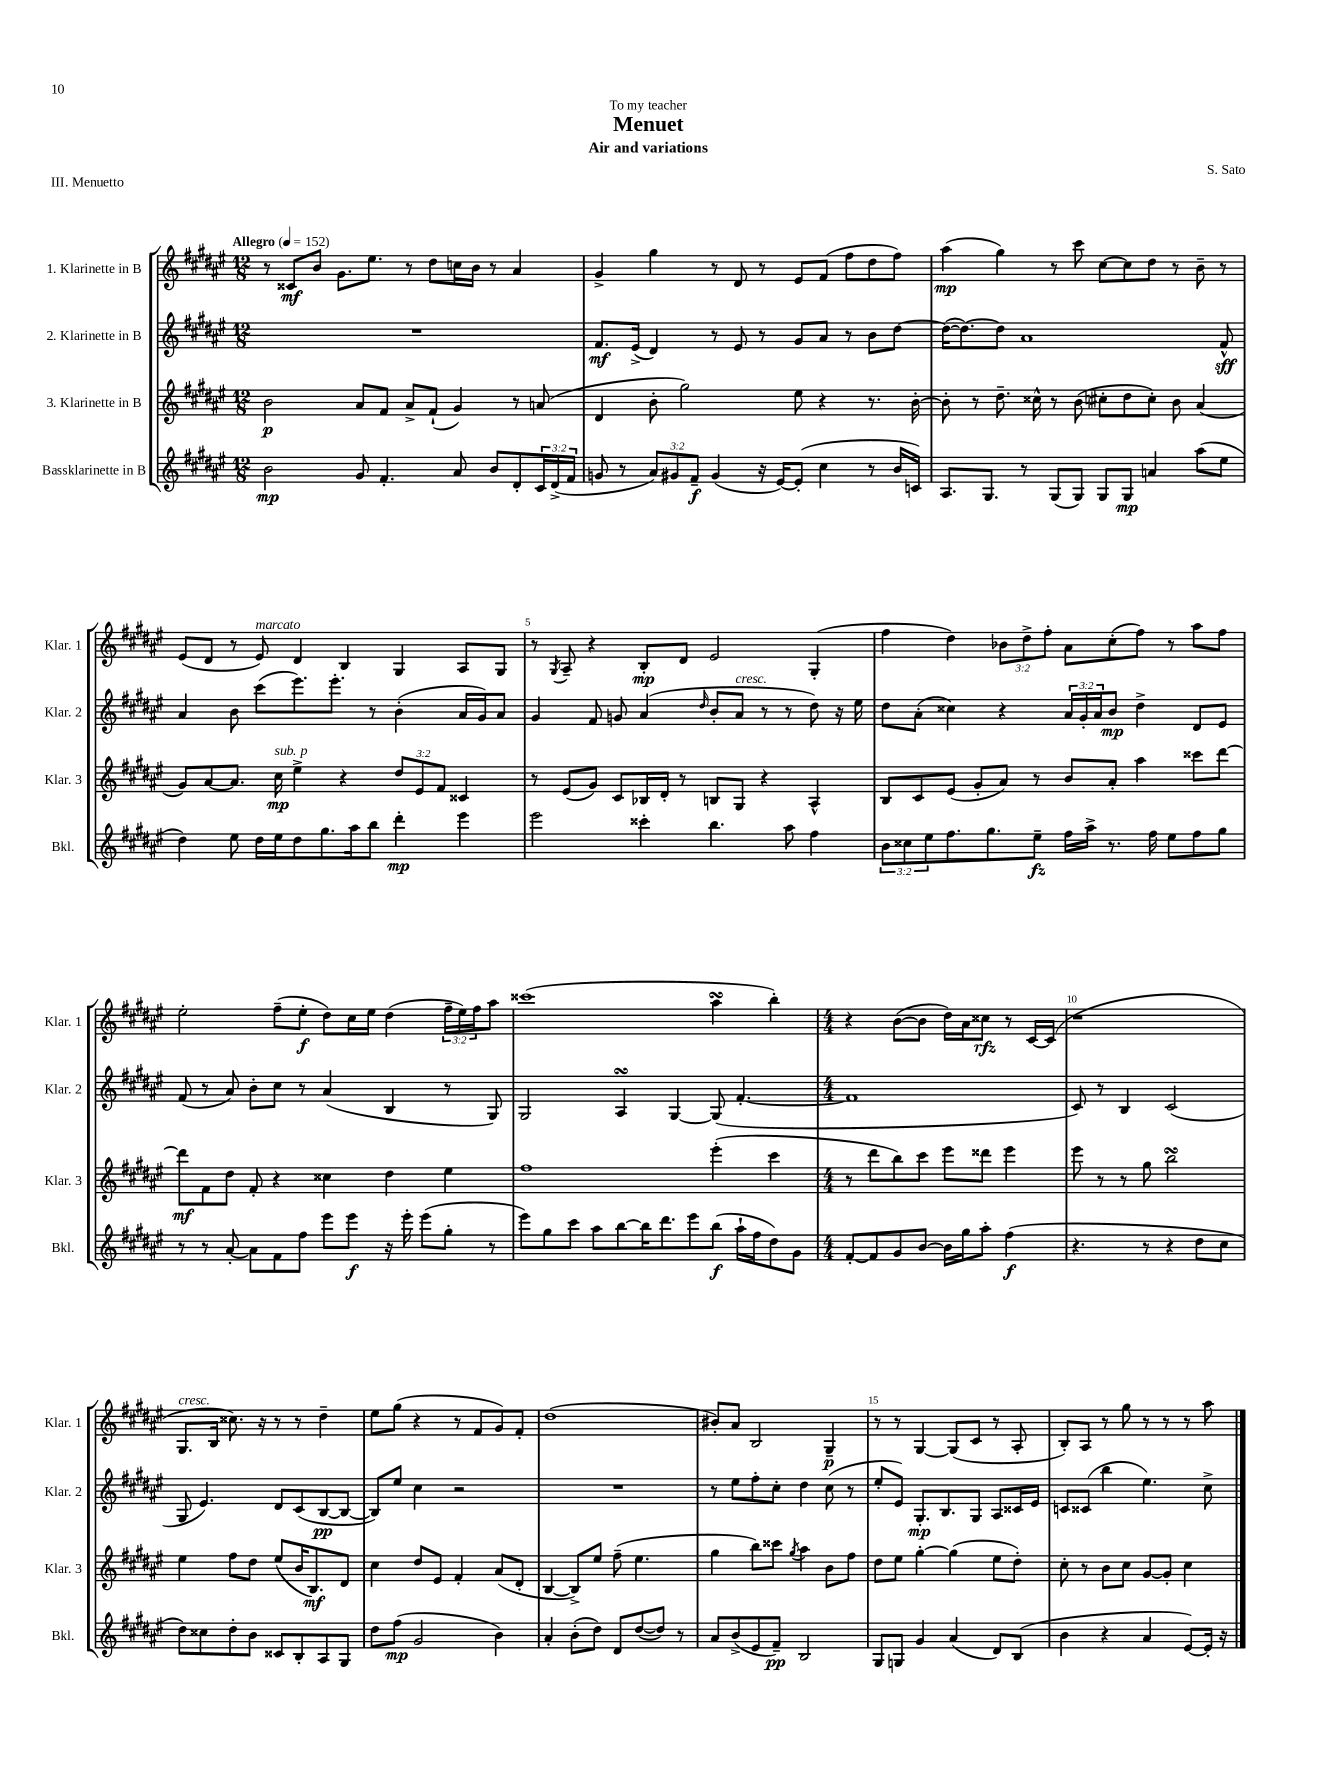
\header { title = "Menuet" composer = "S. Sato" subtitle = "Air and variations" dedication = "To my teacher" piece = "III. Menuetto" }
<<
\new StaffGroup <<
\new Staff = "s0" \with { instrumentName = "1. Klarinette in B" shortInstrumentName = "Klar. 1" } {
    \clef treble \key fis \major \numericTimeSignature \time 12/8 \override Staff.TupletNumber.text = #tuplet-number::calc-fraction-text \tempo "Allegro" 4 = 152
    r8 cisis'8\mf b'8 gis'8. eis''8. r8 dis''8 c''16 b'16 r8 ais'4 |
    gis'4-> gis''4 r8 dis'8 r8 eis'8 fis'8( fis''8 dis''8 fis''8) |
    ais''4\mp( gis''4) r8 cis'''8 cis''8~ cis''8 dis''8 r8 b'8-- r8 |
    eis'8( dis'8 r8 eis'8^\markup { \italic "marcato" }) dis'4 b4 gis4 ais8 gis8 |
    r8 \acciaccatura { gis8 } ais8-- r4 b8-.\mp dis'8 eis'2 gis4-.( |
    fis''4 dis''4) \tuplet 3/2 { bes'8 dis''8-> fis''8-. } ais'8 cis''8-.( fis''8) r8 ais''8 fis''8 |
    eis''2-. fis''8--( eis''8-.\f dis''8) cis''16 eis''16 dis''4( \tuplet 3/2 { fis''16-- eis''16) fis''16 } ais''8 |
    cisis'''1( ais''4\turn b''4-.) |
    \numericTimeSignature \time 4/4 r4 b'8~( b'8 dis''16) ais'16 cisis''8\rfz r8 cis'16~ cis'16( |
    r1 |
    gis8.^\markup { \italic "cresc." } b16 cisis''8.) r16 r8 r8 dis''4-- |
    eis''8 gis''8( r4 r8 fis'8 gis'8) fis'8-. |
    dis''1( |
    bis'8-.) ais'8 b2 gis4--\p |
    r8 r8 gis4~ gis8( cis'8 r8 ais8-. |
    b8-.) ais8 r8 gis''8 r8 r8 r8 ais''8 \bar "|." |
}
\new Staff = "s1" \with { instrumentName = "2. Klarinette in B" shortInstrumentName = "Klar. 2" } {
    \clef treble \key fis \major \numericTimeSignature \time 12/8 \override Staff.TupletNumber.text = #tuplet-number::calc-fraction-text
    R1. |
    fis'8.\mf eis'16->( dis'4) r8 eis'8 r8 gis'8 ais'8 r8 b'8 dis''8~ |
    dis''16~( dis''8.~) dis''8 ais'1 fis'8-^\sff |
    ais'4 b'8 cis'''8( eis'''8.) eis'''8.-. r8 b'4-.( ais'16 gis'16) ais'8 |
    gis'4 fis'8 g'8 ais'4( \grace { dis''16 } b'8-. ais'8^\markup { \italic "cresc." } r8 r8 dis''8) r16 eis''16 |
    dis''8 ais'8-.( cisis''4) r4 \tuplet 3/2 { ais'16 gis'16-. ais'16 } b'8\mp dis''4-> dis'8 eis'8 |
    fis'8( r8 ais'8) b'8-. cis''8 r8 ais'4( b4 r8 gis8) |
    gis2 ais4\turn gis4~ gis8( fis'4.~-. |
    \numericTimeSignature \time 4/4 fis'1 |
    cis'8) r8 b4 cis'2( |
    gis8 eis'4.) dis'8 cis'8( b8~\pp b8~ |
    b8) eis''8 cis''4 r2 |
    R1 |
    r8 eis''8 fis''8-. cis''8-. dis''4 cis''8( r8 |
    eis''8-. eis'8) gis8.-.\mp b8. gis8 ais8 cisis'16 eis'16 |
    c'8 cisis'8( b''4 eis''4.) cis''8-> \bar "|." |
}
\new Staff = "s2" \with { instrumentName = "3. Klarinette in B" shortInstrumentName = "Klar. 3" } {
    \clef treble \key fis \major \numericTimeSignature \time 12/8 \override Staff.TupletNumber.text = #tuplet-number::calc-fraction-text
    b'2\p ais'8 fis'8 ais'8-> fis'8-!( gis'4) r8 a'8( |
    dis'4 b'8-. gis''2) eis''8 r4 r8. b'16~-. |
    b'8-. r8 dis''8.-- cisis''16-^ r8 b'8( cis''8-. dis''8 cis''8-.) b'8 ais'4( |
    gis'8) ais'8~ ais'8. cis''16\mp^\markup { \italic "sub. p" } eis''4-> r4 \tuplet 3/2 { dis''8 eis'8 fis'8 } cisis'4 |
    r8 eis'8( gis'8) cis'8 bes16 dis'16-. r8 b8 gis8 r4 ais4-^ |
    b8 cis'8 eis'8( gis'8-. ais'8) r8 b'8 ais'8-. ais''4 cisis'''8 dis'''8~ |
    dis'''8\mf fis'8 dis''8 fis'8-. r4 cisis''4 dis''4 eis''4 |
    fis''1 eis'''4-.( cis'''4 |
    \numericTimeSignature \time 4/4 r8 dis'''8 b''8) cis'''8 eis'''8 disis'''8 eis'''4 |
    eis'''8 r8 r8 gis''8 b''2\turn |
    eis''4 fis''8 dis''8 eis''8( b'16 b8.\mf) dis'8 |
    cis''4 dis''8 eis'8 fis'4-. ais'8( dis'8-. |
    b4~ b8->) eis''8 fis''8--( eis''4. |
    gis''4 b''8) cisis'''8 \acciaccatura { gis''8 } ais''4 b'8 fis''8 |
    dis''8 eis''8 gis''4~-. gis''4( eis''8 dis''8-.) |
    cis''8-. r8 b'8 cis''8 gis'8~ gis'8-. cis''4 \bar "|." |
}
\new Staff = "s3" \with { instrumentName = "Bassklarinette in B" shortInstrumentName = "Bkl." } {
    \clef treble \key fis \major \numericTimeSignature \time 12/8 \override Staff.TupletNumber.text = #tuplet-number::calc-fraction-text
    b'2\mp gis'8 fis'4.-. ais'8 b'8 dis'8-. \tuplet 3/2 { cis'16 dis'16->( fis'16 } |
    g'8 r8 \tuplet 3/2 { ais'8) gis'8 fis'8--\f } gis'4( r16 eis'16~) eis'8-.( cis''4 r8 b'16 c'16) |
    ais8. gis8. r8 gis8( gis8) gis8 gis8\mp a'4 ais''8( eis''8 |
    dis''4) eis''8 dis''16 eis''16 dis''8 gis''8. ais''16 b''8 dis'''4-.\mp eis'''4 |
    eis'''2 cisis'''4-. b''4. ais''8 fis''4 |
    \tuplet 3/2 { b'8 cisis''8 eis''8 } fis''8. gis''8. eis''8--\fz fis''16 ais''16-> r8. fis''16 eis''8 fis''8 gis''8 |
    r8 r8 ais'8~-. ais'8 fis'8 fis''8 eis'''8 eis'''8\f r16 eis'''16-. eis'''8( gis''8-. r8 |
    eis'''8) gis''8 cis'''8 ais''8 b''8~ b''16 dis'''8. eis'''8 b''8\f( ais''16-! fis''16 dis''8) gis'8 |
    \numericTimeSignature \time 4/4 fis'8~-. fis'8 gis'8 b'8~ b'16 gis''16 ais''8-. fis''4\f( |
    r4. r8 r4 dis''8 cis''8 |
    dis''8) cisis''8 dis''8-. b'8 cisis'8 b8-. ais8 gis8 |
    dis''8 fis''8\mp( gis'2 b'4) |
    ais'4-. b'8-.( dis''8) dis'8 dis''8~( dis''8) r8 |
    ais'8 b'8->( eis'8 fis'8--\pp) b2 |
    gis8 g8 gis'4 ais'4( dis'8) b8( |
    b'4 r4 ais'4 eis'8~) eis'16-. r16 \bar "|." |
}
>>
>>
\layout { \context { \Score \override BarNumber.break-visibility = ##(#f #t #t) barNumberVisibility = #(every-nth-bar-number-visible 5) } }
